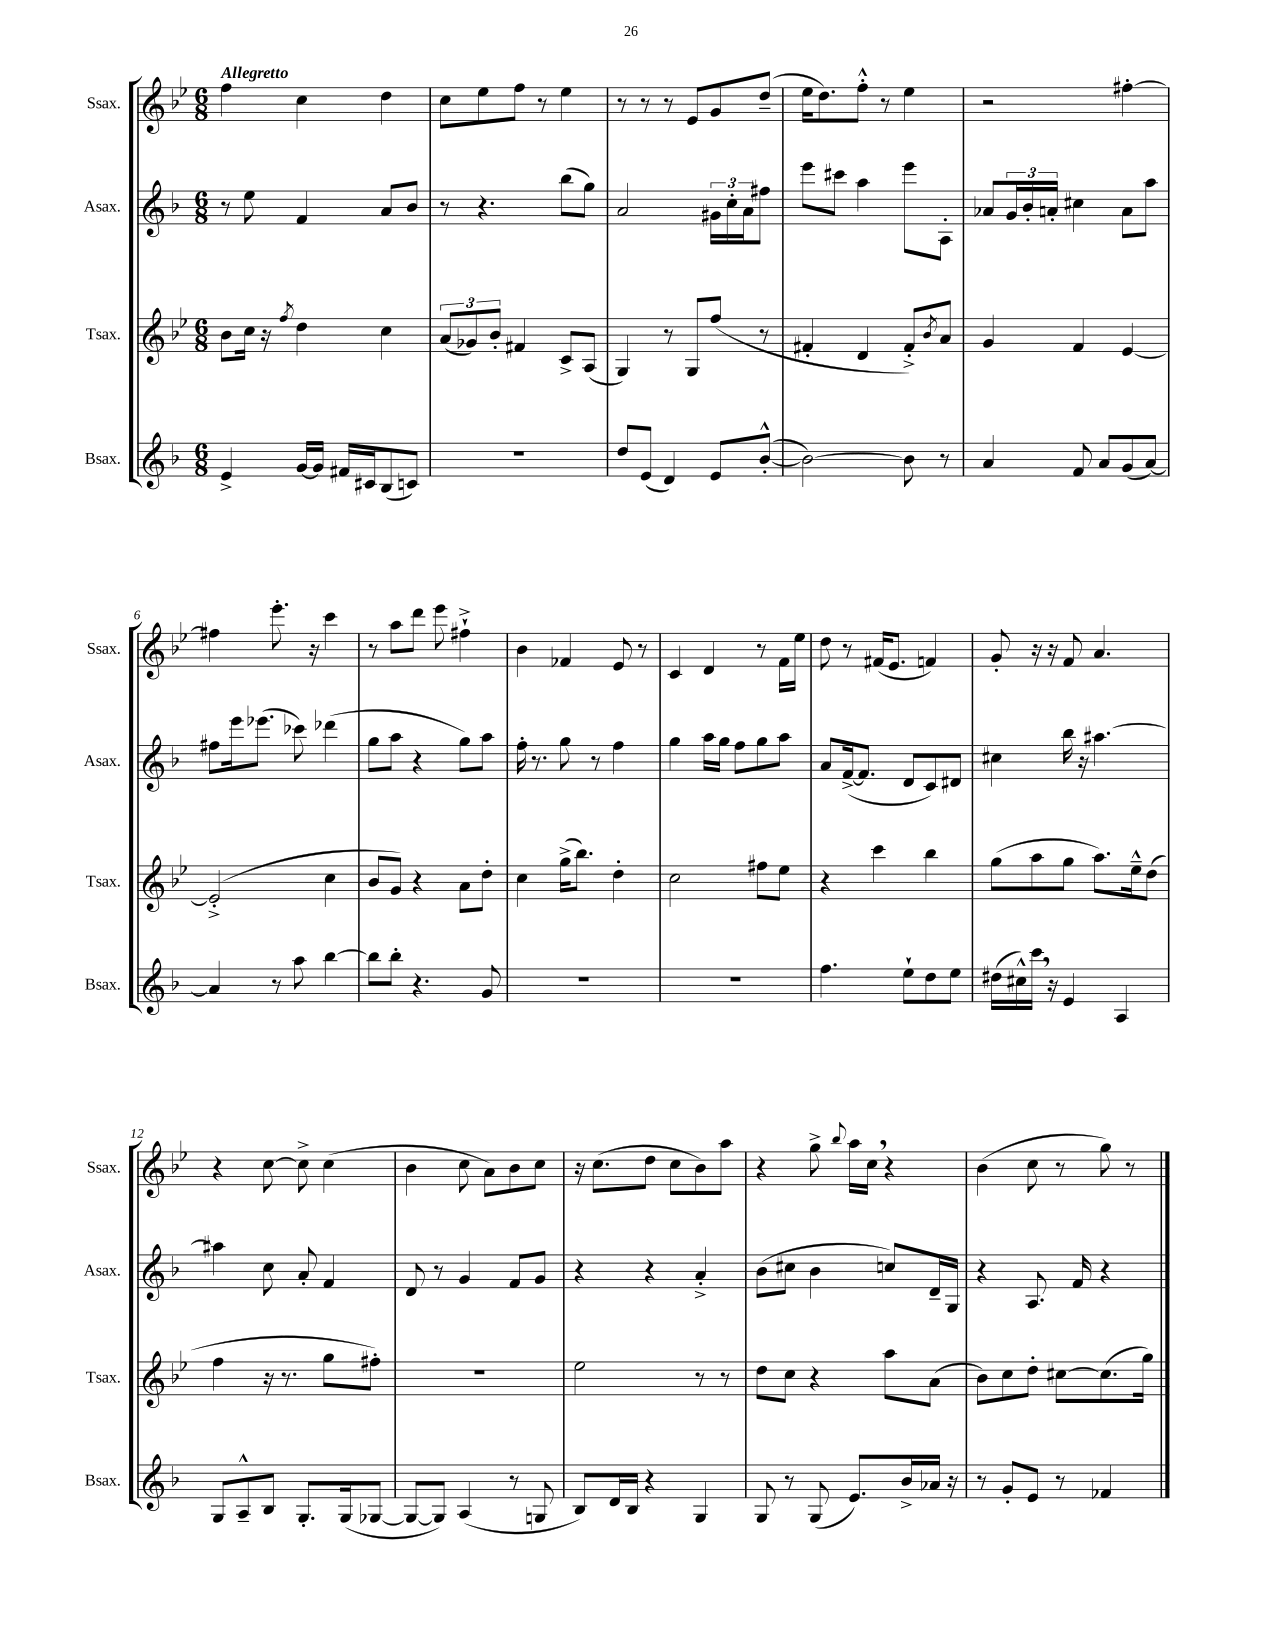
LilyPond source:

<<
\new StaffGroup <<
\new Staff = "s0" \with { instrumentName = "Ssax." shortInstrumentName = "Ssax." } {
    \clef treble \key bes \major \numericTimeSignature \time 6/8 \tempo "Allegretto"
    f''4 c''4 d''4 |
    c''8 ees''8 f''8 r8 ees''4 |
    r8 r8 r8 ees'8 g'8 d''8--( |
    ees''16 d''8.) f''8-.-^ r8 ees''4 |
    r2 fis''4~-. |
    fis''4 ees'''8.-. r16 c'''4 |
    r8 a''8 d'''8 ees'''8 fis''4-!-> |
    bes'4 fes'4 ees'8 r8 |
    c'4 d'4 r8 f'16 ees''16 |
    d''8 r8 fis'16( ees'8. f'4) |
    g'8-. r16 r16 f'8 a'4. |
    r4 c''8~ c''8-> c''4( |
    bes'4 c''8 a'8) bes'8 c''8 |
    r16 c''8.( d''8 c''8 bes'8) a''8 |
    r4 g''8-> \appoggiatura { bes''8 } a''16 c''16 \breathe r4 |
    bes'4( c''8 r8 g''8) r8 \bar "|." |
}
\new Staff = "s1" \with { instrumentName = "Asax." shortInstrumentName = "Asax." } {
    \clef treble \key f \major \numericTimeSignature \time 6/8
    r8 e''8 f'4 a'8 bes'8 |
    r8 r4. bes''8( g''8) |
    a'2 \tuplet 3/2 { gis'16 c''16-. a'16 } fis''8 |
    e'''8 cis'''8 a''4 e'''8 a8-. |
    aes'8 \tuplet 3/2 { g'16 bes'16-. a'16-. } cis''4 a'8 a''8 |
    fis''8 e'''16 ees'''8.( ces'''8) des'''4( |
    g''8 a''8 r4 g''8) a''8 |
    f''16-. r8. g''8 r8 f''4 |
    g''4 a''16 g''16 f''8 g''8 a''8 |
    a'8 f'16~->( f'8. d'8 c'8) dis'8 |
    cis''4 bes''16 r16 ais''4.~ |
    ais''4 c''8 a'8-. f'4 |
    d'8 r8 g'4 f'8 g'8 |
    r4 r4 a'4-.-> |
    bes'8( cis''8 bes'4 c''8) d'16-- g16 |
    r4 a8. f'16 r4 \bar "|." |
}
\new Staff = "s2" \with { instrumentName = "Tsax." shortInstrumentName = "Tsax." } {
    \clef treble \key bes \major \numericTimeSignature \time 6/8
    bes'8 c''16 r16 \acciaccatura { f''8 } d''4 c''4 |
    \tuplet 3/2 { a'8( ges'8) bes'8-. } fis'4 c'8-> a8( |
    g4) r8 g8 f''8( r8 |
    fis'4-. d'4 fis'8-.->) \acciaccatura { bes'8 } a'8 |
    g'4 f'4 ees'4~ |
    ees'2-.->( c''4 |
    bes'8 g'8) r4 a'8 d''8-. |
    c''4 g''16->( bes''8.) d''4-. |
    c''2 fis''8 ees''8 |
    r4 c'''4 bes''4 |
    g''8( a''8 g''8 a''8.) ees''16---^ d''8( |
    f''4 r16 r8. g''8 fis''8-.) |
    R2. |
    ees''2 r8 r8 |
    d''8 c''8 r4 a''8 a'8( |
    bes'8) c''8 d''8-. cis''8~ cis''8.( g''16) \bar "|." |
}
\new Staff = "s3" \with { instrumentName = "Bsax." shortInstrumentName = "Bsax." } {
    \clef treble \key f \major \numericTimeSignature \time 6/8
    e'4-> g'16~ g'16 fis'16 cis'16 bes8( c'8) |
    R2. |
    d''8 e'8( d'4) e'8 bes'8~-.-^( |
    bes'2~) bes'8 r8 |
    a'4 f'8 a'8 g'8( a'8~) |
    a'4 r8 a''8 bes''4~ |
    bes''8 bes''8-. r4. g'8 |
    R2. |
    R2. |
    f''4. e''8-! d''8 e''8 |
    dis''16( cis''16-^) c'''16 \breathe r16 e'4 a4 |
    g8 a8---^ bes8 g8.-. g16( ges8~ |
    ges8~ ges8) a4( r8 g8 |
    bes8) d'16 bes16 r4 g4 |
    g8 r8 g8( e'8.) bes'16-> aes'16 r16 |
    r8 g'8-. e'8 r8 fes'4 \bar "|." |
}
>>
>>
